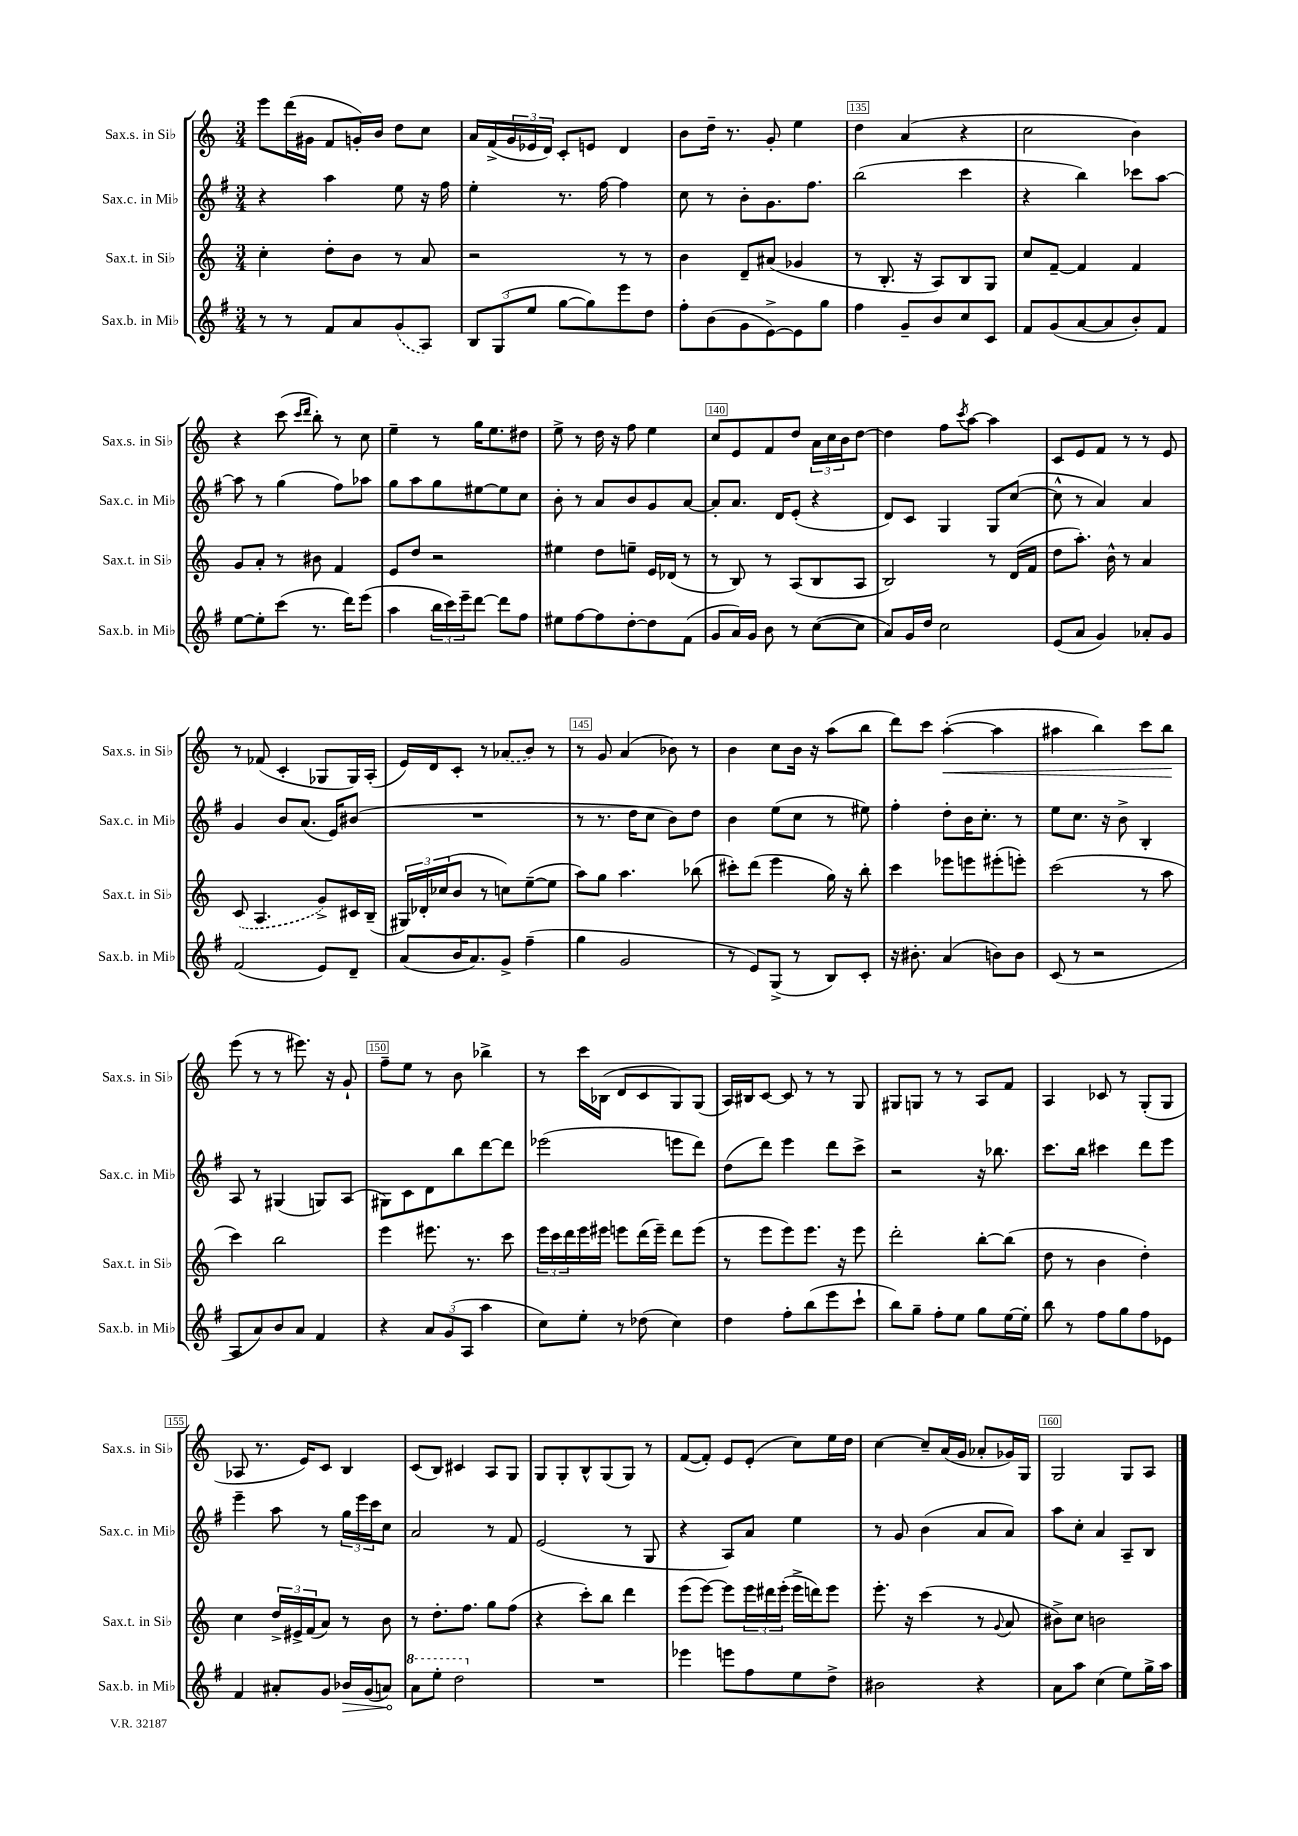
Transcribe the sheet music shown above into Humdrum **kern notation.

**kern	**kern	**kern	**kern
*staff4	*staff3	*staff2	*staff1
*clefG2	*clefG2	*clefG2	*clefG2
*k[f#]	*k[]	*k[f#]	*k[]
*M3/4	*M3/4	*M3/4	*M3/4
8r	4cc'\	4r	8eee\L
8r	.	.	(16ddd\L
.	.	.	16g#\JJ
8f#/L	8dd'\L	4aa\	8f/L
8a/	8b\J	.	16g'/L)
.	.	.	16b/JJ
(8g/	8r	8ee\	8dd\L
8A/J)	8a/	16r	8cc\J
.	.	16ff#\	.
=	=	=	=
12B/L	2r	4ee'\	16a/LL
.	.	.	(16f^/
(12G/	.	.	.
.	.	.	24g/
12ee/J	.	.	24e-/
.	.	.	24d/JJ)
[8gg\L	.	8.r	8c'/L
8gg\])	.	.	8e/J
.	.	[16ff#\	.
8eee\	8r	4ff#\]	4d/
8dd\J	8r	.	.
=	=	=	=
8ff#'\L	4b\	8cc\	8b\L
(8b\	.	8r	16dd~\Jk
.	.	.	8.r
8g\	8d~/L	8b'\L	.
[8e^\)	(8a#/J	8.g\	8g'/
8e\]	4g-/	.	4ee\
.	.	8.ff#\J	.
8gg\J	.	.	.
=	=	=	=
4ff#\	8r	(2bb\	4dd\
.	8.B'/	.	.
8g~/L	.	.	(4a/
.	16r	.	.
8b/	8A/L)	.	.
8cc/	8B/	4ccc\	4r
8c/J	8G/J	.	.
=	=	=	=
8f#/L	8cc/L	4r	2cc\
(8g/	[8f~/J	.	.
[8a/	4f/]	4bb\)	.
8a/]	.	.	.
8b'/)	4f/	8ccc-\L	4b\)
8f#/J	.	[8aa\J	.
=	=	=	=
[8ee\L	8g/L	8aa\]	4r
8ee'\]	8a'/J	8r	.
(8ccc\J	8r	(4gg\	(8ccc\
.	.	.	16qqccc/LL
.	.	.	16qqddd/JJ
8.r	8b#\	.	8bb'\)
.	4f/	8ff#\L)	8r
16ddd\LK)	.	.	.
(8eee\J	.	8aa-\J	8cc\
=	=	=	=
4aa\	8e/L	8gg\L	4ee~\
.	8dd/J	8aa\	.
24bb\LL	2r	8gg\	8r
24ccc\)	.	.	.
24eee~\J	.	.	.
[8ddd\J	.	[8ee#\	16gg\LK
.	.	.	8.ee\
8ddd\]L	.	8ee#\]	.
8ff#\J	.	8cc\J	8dd#\J
=	=	=	=
8ee#\L	4ee#\	8b'\	8ee^\
[8ff#\	.	8r	8r
8ff#\]	8dd\L	8a/L	16dd\
.	.	.	16r
[8dd'\	8ee~\J	8b/	8ff\
8dd\]	16e/LL	8g/	4ee\
.	(16d-/JJ	.	.
(8f#\J	8r	[8a/J	.
=	=	=	=
8g/L	8r	8a'/]L	8cc/L
16a/L)	8B/)	8.a/J	8e/
16g/JJ	.	.	.
8b\	8r	.	8f/
.	.	16d/LK	.
8r	(8A/L	(8e'/J	8dd/J
([8cc\L	8B/	4r	24a\LL
.	.	.	24cc\
.	.	.	24b\J
8cc\]J	8A/J	.	[8dd\J
=	=	=	=
8a/L)	2B/)	8d/L)	4dd\]
16g/L	.	8c/J	.
16dd/JJ	.	.	.
2cc\	.	4G/	8ff\L
.	.	.	8qccc/
.	.	.	[8aa\J
.	8r	8G/L	4aa\]
.	(16d/LL	([8cc/J	.
.	16f/JJ	.	.
=	=	=	=
(8e/L	8dd\L	8cc^^\]	8c/L
8a/J	8.aa'\J)	8r	8e/
4g/)	.	4a/)	8f/J
.	16b^^\	.	.
.	8r	.	8r
8a-'/L	4a/	4a/	8r
8g/J	.	.	8e/
=	=	=	=
(2f#/	(8c/	4g/	8r
.	4.A/	.	(8f-/
.	.	8b/L	4c'/
.	.	(8.a/J	.
8e/L)	8g^/L)	.	8G-/L
.	.	16e/LK)	.
8d~/J	16c#/L	(8b#/J	16G-/L)
.	(16B~/JJ	.	(16A'/JJ
=	=	=	=
(8a/L	24G#/LL)	2.r	16e/LL)
.	24d-'/	.	.
.	.	.	16d/J
.	(24cc-/J	.	.
16b/K	8b/J	.	8c'/J
8.a/)	.	.	.
.	8r	.	8r
8g^/J	8cc\L)	.	(8a-/L
(4ff#~\	([8ee~\	.	8b/J)
.	8ee\]J	.	8r
=	=	=	=
4gg\	8aa\L)	8r	8r
.	8gg\J	8.r	8g/
2g/	4.aa\	.	(4a/
.	.	16dd\LK	.
.	.	8cc\J	.
.	.	8b\L)	8b-\)
.	(8bb-\	8dd\J	8r
=	=	=	=
8r	8ccc#'\L)	4b\	4b\
8e/L)	(8ddd\J	.	.
(8G^/J	4eee\	(8ee\L	8cc\L
8r	.	8cc\J	16b\Jk
.	.	.	16r
8B/L)	16gg\)	8r	(8aa\L
.	16r	.	.
8c'/J	8bb'\	8ee#\)	8bb\J
=	=	=	=
16r	4ccc\	4ff#'\	8ddd\L)
8.b#'\	.	.	.
.	.	.	8ccc\J
(4a/	8eee-\L	8dd'\L	([4aa'\
.	8eee\	16b\K	.
.	.	8.cc'\J	.
8b\L)	(8eee#'\	.	4aa\]
8b\J	8eee'\J)	8r	.
=	=	=	=
(8c/	(2ccc\	8ee\L	4aa#\
8r	.	8.cc\J	.
2r	.	.	4bb\)
.	.	16r	.
.	.	8b^\	.
.	8r	4B'/	8ccc\L
.	8aa\	.	8bb\J
=	=	=	=
8A/L	4ccc\)	8A/	(8eee\
8a/)	.	8r	8r
8b/	2bb\	(4G#/	8r
8a/J	.	.	8.eee#\)
4f#/	.	8G/L)	.
.	.	.	16r
.	.	(8A/J	8g`/
=	=	=	=
4r	4eee\	8G#\L)	8ff~\L
.	.	8c\	8ee\J
12a/L	8.eee#\	8d\	8r
(12g/	.	.	.
.	.	8bb\	8b\
12A/J	.	.	.
.	8.r	.	.
4aa\	.	[8ddd\	4bb-^\
.	8ccc\	8ddd\]J	.
=	=	=	=
8cc\L)	24eee\LL	(2eee-\	8r
.	24ccc\	.	.
.	24ddd\	.	.
8ee'\J	16eee\	.	16ccc\LL
.	16eee#\JJ	.	(16B-\JJ
8r	8eee\L	.	8d/L
(8dd-\	(16ddd\L	.	8c/
.	16eee~\JJ)	.	.
4cc\)	8ddd\L	8eee\L	8G/)
.	(8eee\J	8ddd\J)	(8G/J
=	=	=	=
4dd\	8r	(8dd\L	16A/LL)
.	.	.	16B#/J
.	8eee\L	8ddd\J)	[8c/J
8ff#'\L	8eee\)	4eee\	8c/]
(8bb\	8.eee\J	.	8r
8eee\	.	8ddd\L	8r
.	16r	.	.
8ccc`\J	8eee\	8ccc^\J	8G/
=	=	=	=
8bb\L)	2ddd'\	2r	8G#/L
8gg~\J	.	.	8G/J
8ff#'\L	.	.	8r
8ee\J	.	.	8r
8gg\L	[8bb'\L	16r	8A/L
.	.	8.bb-\	.
[16ee\L	(8bb\]J	.	8f/J
16ee'\]JJ	.	.	.
=	=	=	=
8bb\	8dd\	8.ccc\L	4A/
8r	8r	.	.
.	.	16bb\Jk	.
8ff#\L	4b\	4ccc#\	8c-/
8gg\	.	.	8r
8ff#\	4dd'\)	8ddd\L	(8G'/L
8e-\J	.	8eee\J	8G/J
=	=	=	=
4f#/	4cc\	4eee~\	8A-/
.	.	.	8.r
8a#'/L	24dd^/LL	8aa\	.
.	24e#^/	.	.
.	.	.	16e/LK)
.	(24f/J	.	.
8g/J	8a/J)	8r	8c/J
16b-/LL	8r	24gg\LL	4B/
.	.	24eee\	.
(16g/J	.	.	.
.	.	24ccc\J	.
8a/J)	8b\	8cc\J	.
=	=	=	=
8aa\L	8r	2a/	(8c/L
8eee'\J	8.dd'\L	.	8B/J)
2ddd\	.	.	4c#/
.	8.ff\J	.	.
.	8gg\L	8r	8A/L
.	(8ff\J	8f#/	8G/J
=	=	=	=
2.r	4r	(2e/	8G/L
.	.	.	8G'/
.	8ccc'\L)	.	8B^^/
.	8bb\J	.	(8G/
.	4ddd\	8r	8G/J)
.	.	8G/	8r
=	=	=	=
4eee-\	(8eee\L	4r	([8f/L
.	[8eee\J)	.	8f'/]J)
8eee\L	8eee\]L	8A/L)	8e/L
8ff#\	24eee\L	8a/J	(8e'/J
.	24ddd#\	.	.
.	(24eee'\JJ	.	.
8ee\	16eee^\LL	4ee\	8cc\L)
.	16ddd\J)	.	.
8dd^\J	8eee\J	.	16ee\L
.	.	.	16dd\JJ
=	=	=	=
2b#\	8.eee'\	8r	[4cc\
.	.	8g/	.
.	16r	.	.
.	(4ccc\	(4b\	8cc~/]L
.	.	.	(16a/L
.	.	.	16g/JJ
4r	8r	8a/L	8a-'/L
.	8qqg/	.	.
.	8a/	8a/J)	16g-/L)
.	.	.	16G/JJ
=	=	=	=
8a\L	8b#^\L)	8aa\L	2G/
8aa\J	8cc\J	8cc'\J	.
(4cc\	2b\	4a/	.
8ee\L)	.	8A~/L	8G/L
16gg^\L	.	8B/J	8A/J
16aa\JJ	.	.	.
==	==	==	==
*-	*-	*-	*-
